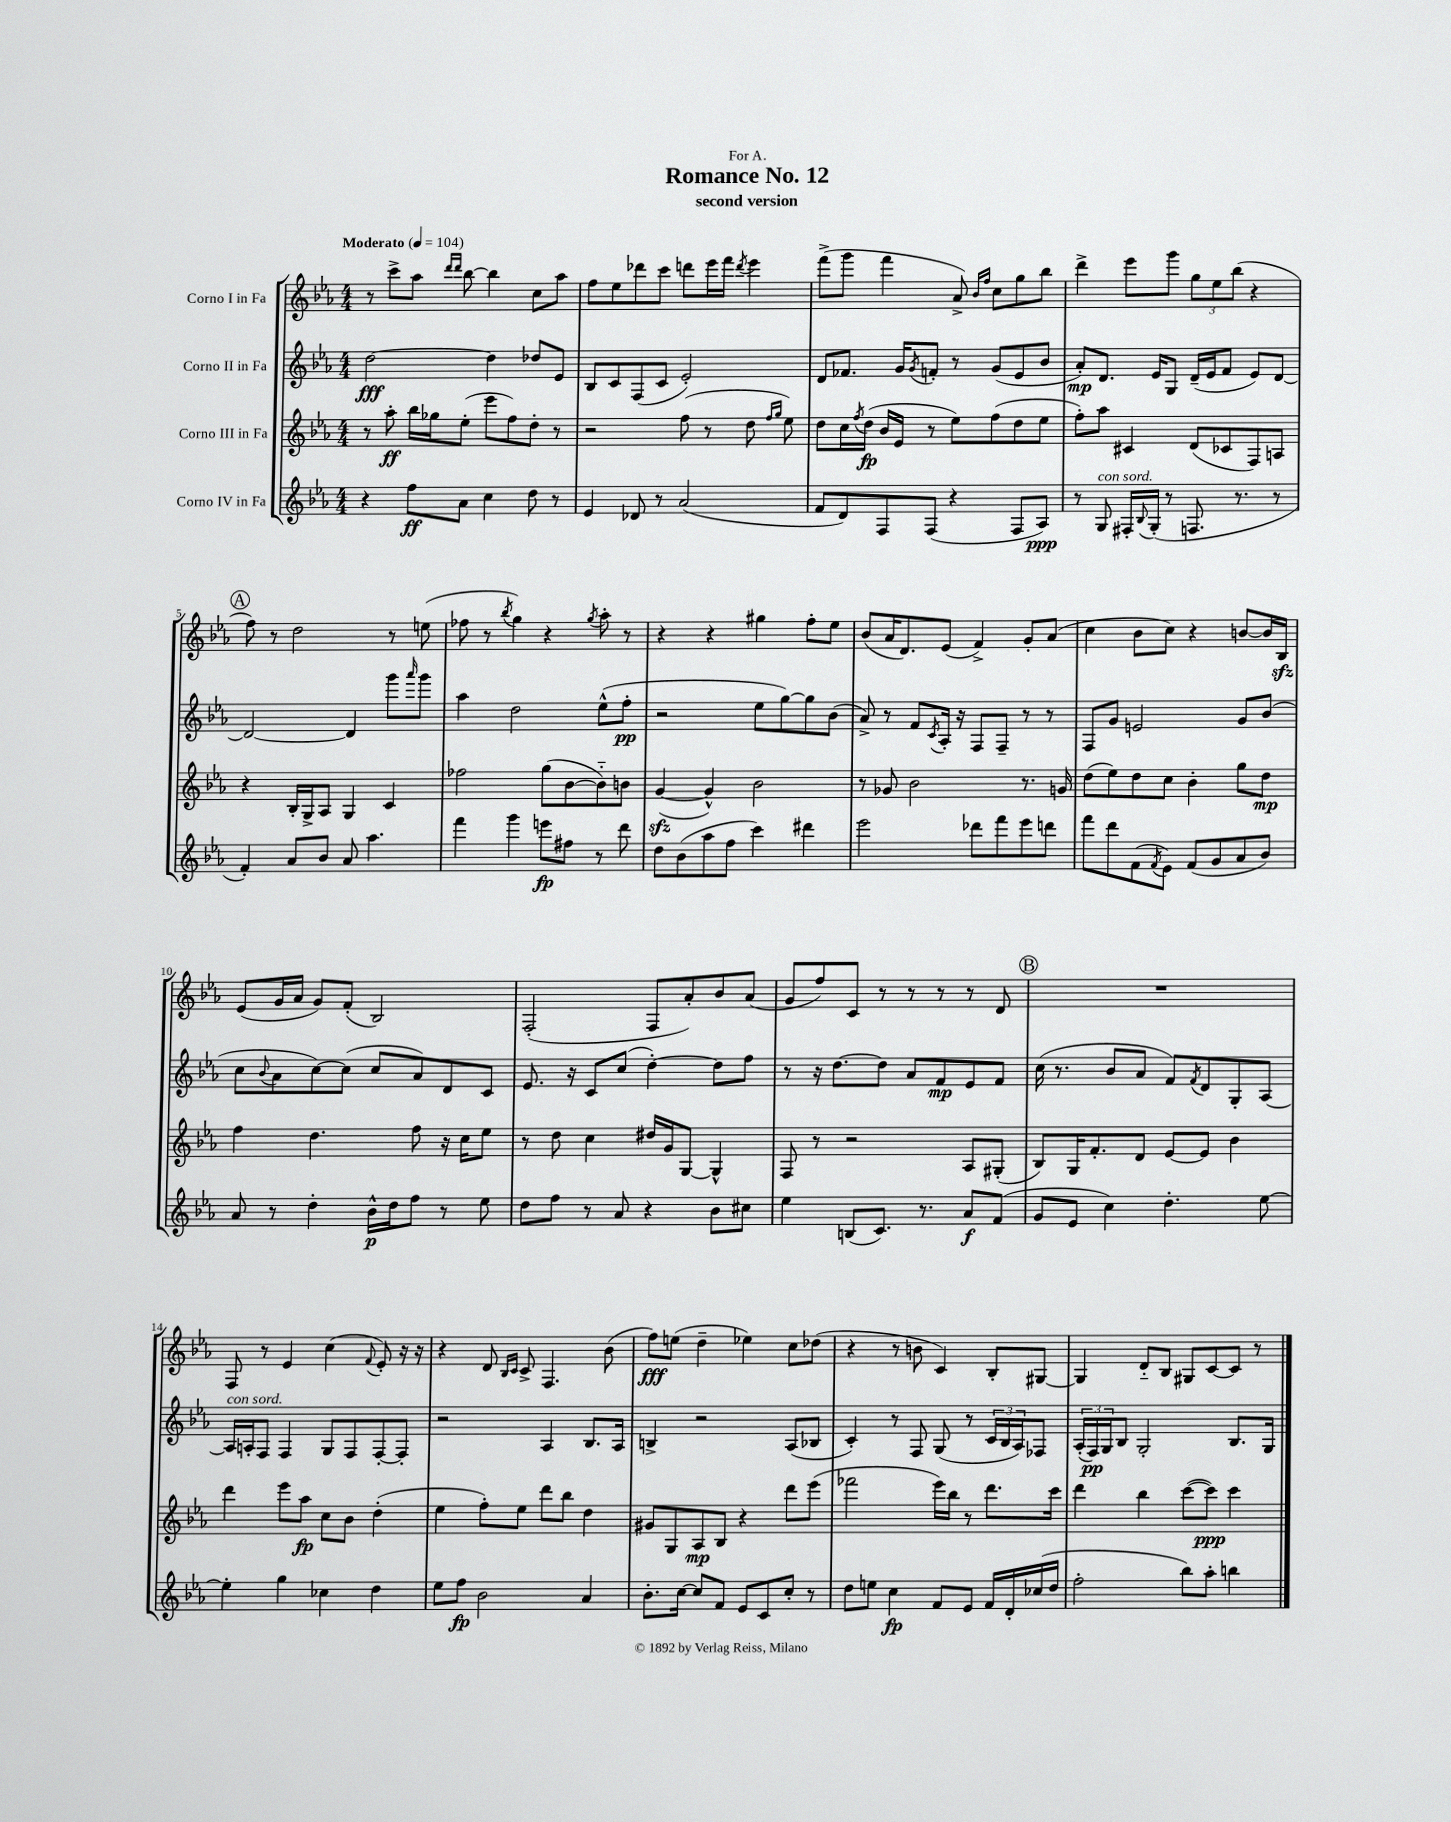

**kern	**kern	**kern	**kern
*staff4	*staff3	*staff2	*staff1
*clefG2	*clefG2	*clefG2	*clefG2
*k[b-e-a-]	*k[b-e-a-]	*k[b-e-a-]	*k[b-e-a-]
*M4/4	*M4/4	*M4/4	*M4/4
*MM104	*MM104	*MM104	*MM104
4r	8r	[2dd	8r
.	8aa-'	.	8ccc^
8ff	16bb-	.	8aa-
.	16gg-	.	.
.	.	.	16qqddd
.	.	.	16qqddd
8a-	(8ee-'	.	[8bb-
4cc	8eee-	4dd]	4bb-]
.	8ff)	.	.
8dd	8dd'	8dd-	8cc
8r	8r	8e-	8aa-
=	=	=	=
4e-	2r	8B-	8ff
.	.	8c	8ee-
8d-	.	(8F	8ddd-
8r	.	8c	8ccc
(2a-	(8ff	2e-')	8ddd
.	8r	.	16eee-
.	.	.	16fff
.	.	.	8qddd
.	8dd	.	4eee-
.	16qqff	.	.
.	16qqgg	.	.
.	8ee-)	.	.
=	=	=	=
8f	8dd	8d	(8fff^
8d)	16cc	8.f-	8ggg
.	8qff	.	.
.	(16dd	.	.
8F	16b-	.	4fff
.	16e-	16g	.
.	.	8qg	.
(8F	8r	8f'	.
4r	8ee-)	8r	8a-^)
.	.	.	16qqb-
.	.	.	16qqff
.	(8ff	(8g	8cc
8F	8dd	8e-	8gg
8A-)	8ee-	8b-	8bb-
=	=	=	=
8r	8ff')	8a-')	4ddd^
8G	8aa-	8.d	.
16F#'	4c#	.	8eee-
8qqB-	.	.	.
(16G'	.	16e-	.
8r	.	8G	8ggg
8.F	(8d	(16d~	12gg
.	.	16e-	.
.	.	.	12ee-
.	8c-	8f	.
.	.	.	(12bb-
8.r	.	.	.
.	8F)	8e-)	4r
8r	8A	[8d	.
=	=	=	=
4f')	4r	2d_	8ff)
.	.	.	8r
8a-	16B-'	.	2dd
.	16G^	.	.
8b-	8A-	.	.
8a-	4G	4d]	.
4.aa-	.	.	.
.	4c	8ggg	8r
.	.	16qqaaa-	.
.	.	8ggg	(8ee
=	=	=	=
4fff	2ff-	4aa-	8ff-
.	.	.	8r
.	.	.	8qbb-
4ggg	.	2dd	4gg)
8eee	(8gg	.	4r
8ff#	[8b-	.	.
.	.	.	8qgg
8r	8b-'~])	(8ee-^^	8aa-'
8ddd	8b	8ff'	8r
=	=	=	=
8dd	([4g	2r	4r
(8b-	.	.	.
8aa-	4g^^])	.	4r
8ff	.	.	.
4ccc)	2b-	8ee-	4gg#
.	.	[8gg)	.
4ddd#	.	8gg]	8ff'
.	.	(8b-	8ee-
=	=	=	=
2eee-	8r	8a-^)	(8b-
.	8g-	8r	16a-
.	.	.	8.d)
.	2b-	8f	.
.	.	8qc	.
.	.	16A-'	(8e-
.	.	16r	.
8ddd-	.	8F	4f^)
8fff	.	8F~	.
8eee-	8.r	8r	8g'
8ddd	.	8r	(8a-
.	16g	.	.
=	=	=	=
8fff	(8dd	8F	4cc
8ddd	8ee-)	8g	.
(8f	8dd	2e	8b-
8qf	.	.	.
8e-)	8cc	.	8cc)
(8f	4b-'	.	4r
8g	.	.	.
8a-	8gg	8g	[8b
8b-)	8dd	(8b-	16b]
.	.	.	16B-
=	=	=	=
8a-	4ff	8cc	(8e-
.	.	8qqb-	.
8r	.	8a-	16g
.	.	.	16a-
4dd'	4.dd	[8cc)	8g)
.	.	(8cc]	(8f'
16b-^^	.	8cc	2B-)
16dd	.	.	.
8ff	8ff	8a-)	.
8r	16r	8d	.
.	16cc	.	.
8ee-	8ee-	8c	.
=	=	=	=
8dd	8r	8.e-	(2F'
8ff	8dd	.	.
.	.	16r	.
8r	4cc	8c	.
8a-	.	(8cc	.
4r	16dd#	[4dd')	8F
.	16g	.	.
.	[8G	.	8a-')
8b-	4G^^]	8dd]	8b-
8cc#	.	8ff	(8a-
=	=	=	=
4ee-	8F	8r	8g
.	8r	16r	8ff)
.	.	[8.dd	.
(8B	2r	.	8c
8.c)	.	8dd]	8r
.	.	8a-	8r
8.r	.	.	.
.	.	8f	8r
8a-	8A-	8e-	8r
(8f	(8G#'	8f	8d
=	=	=	=
8g	8B-)	(16cc	1r
.	.	8.r	.
8e-	16G	.	.
.	8.f'	.	.
4cc)	.	8b-	.
.	8d	8a-	.
4.dd'	[8e-	8f)	.
.	.	8qf	.
.	8e-]	8d	.
.	4b-	8G'	.
[8ee-	.	[8A-	.
=	=	=	=
4ee-']	4ddd	16A-]	8F
.	.	16A'	.
.	.	8F	8r
4gg	8eee-	4F	4e-
.	8aa-	.	.
4cc-	8cc	8G	(4cc
.	8b-	8F	.
.	.	.	8qqf
4dd	(4dd'	[8F'	8e-')
.	.	8F']	16r
.	.	.	16r
=	=	=	=
8ee-	4ee-	2r	4r
8ff	.	.	.
2b-	8ff')	.	8d
.	.	.	16qqB-
.	.	.	16qqc
.	8ee-	.	8c^
.	8ddd	4A-	4.F
.	8bb-	.	.
4a-	4dd	8.B-	.
.	.	.	(8b-
.	.	16A-	.
=	=	=	=
8.b-'	8g#	4B^	8ff)
.	8G	.	(8ee
[16cc	.	.	.
8cc]	8A-	2r	4dd~
8f	8B-	.	.
8e-	4r	.	4ee-)
8c	.	.	.
8cc'	8ddd	(8A-	8cc
8r	(8eee-	8B-	(8dd-
=	=	=	=
8dd	2fff-	4c')	4r
8ee	.	.	.
4cc	.	8r	8r
.	.	8F	8b
8f	16eee-)	(8G	4c)
.	16bb-	.	.
8e-	8r	8r	.
16f	8.ddd	24c	8B-'
.	.	24B-	.
16d'	.	.	.
.	.	24A-)	.
(16cc-	.	8F-	[8G#
16dd	16ccc	.	.
=	=	=	=
2ff'	4ddd	(24A-'	4G#]
.	.	24F)	.
.	.	24G	.
.	.	8B-	.
.	4bb-	2G'	8d'~
.	.	.	8B-
8bb-)	([8ccc	.	8G#
8aa-'	8ccc])	.	[8c
4bb	4ccc	8.B-	8c]
.	.	.	8r
.	.	16G	.
==	==	==	==
*-	*-	*-	*-
